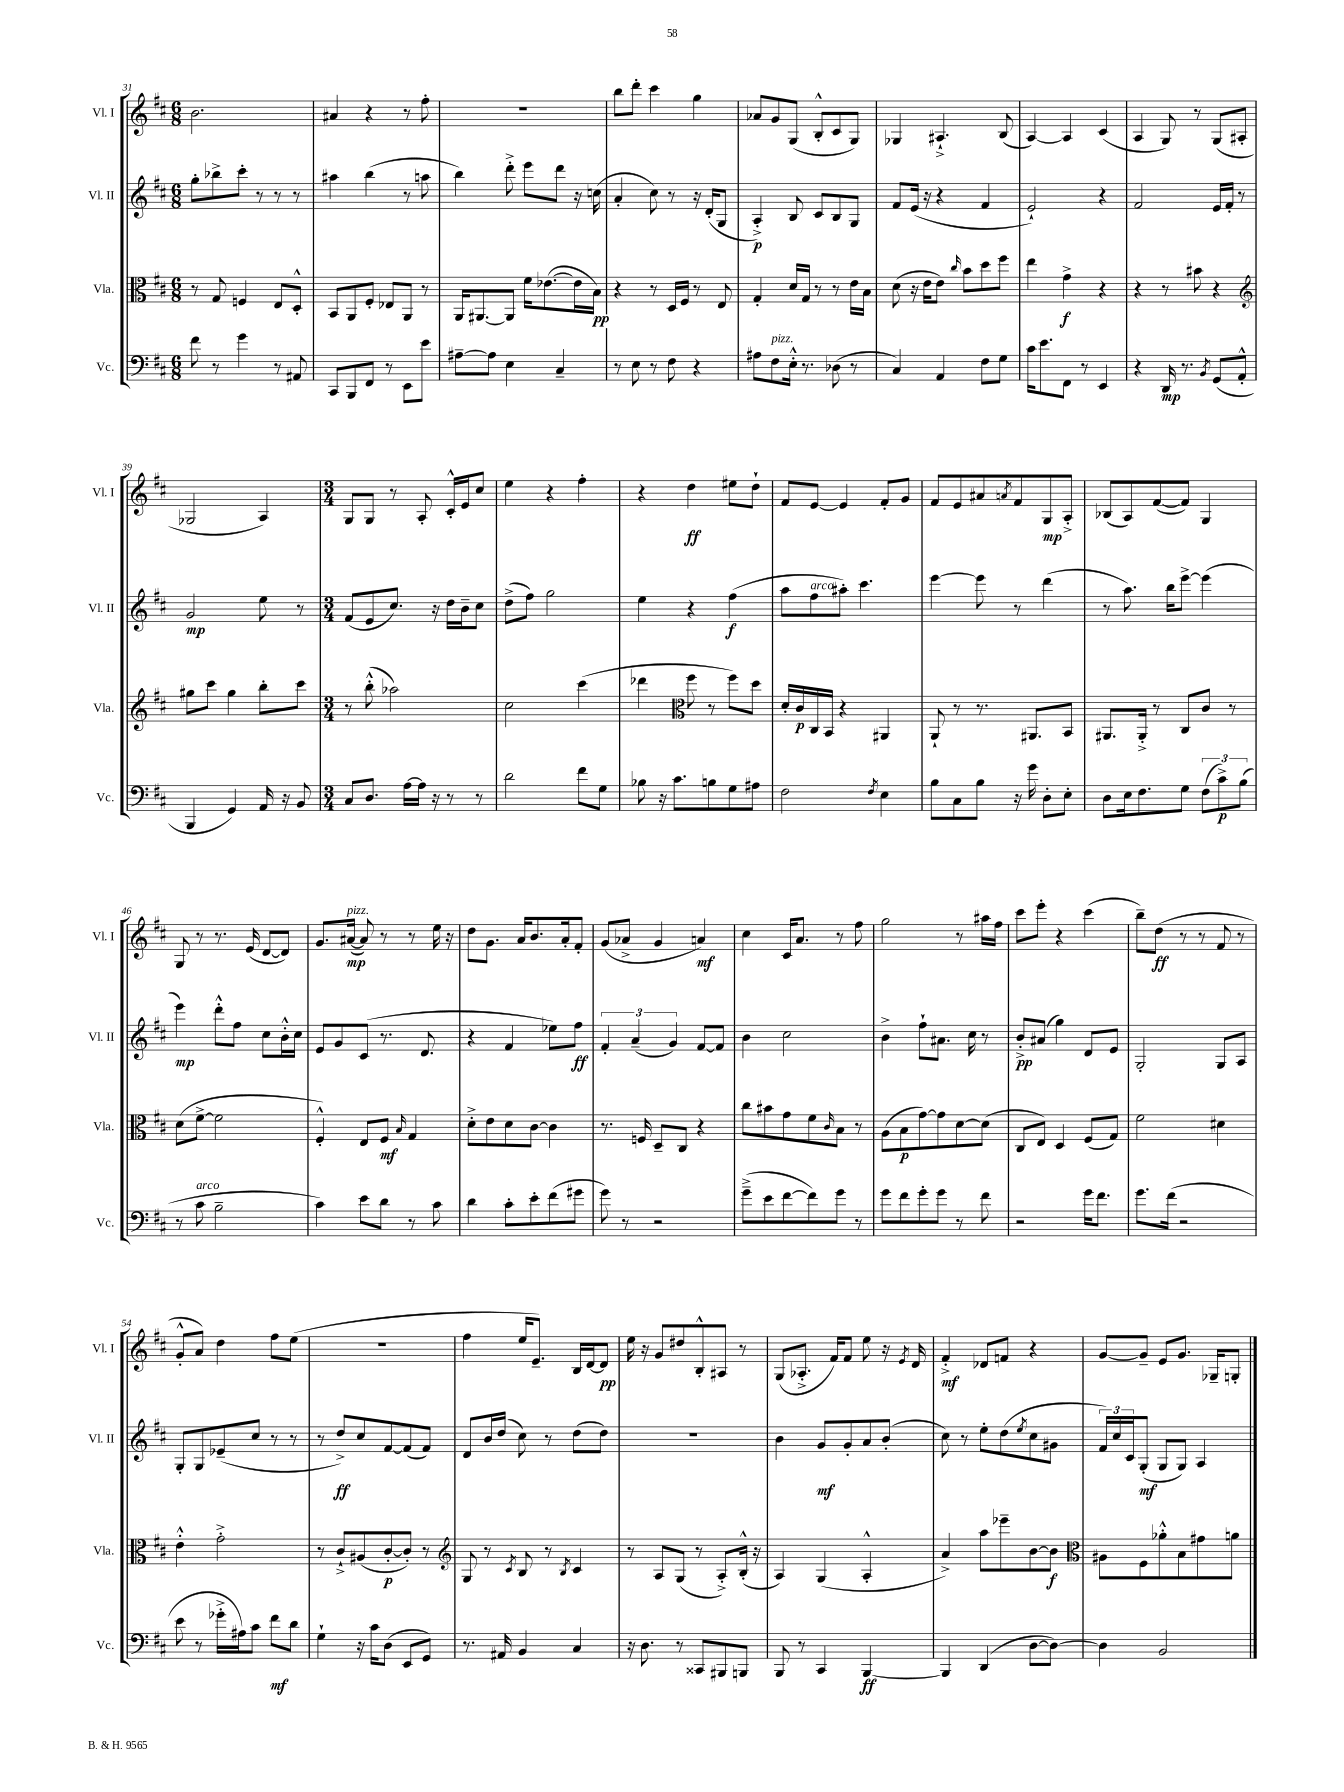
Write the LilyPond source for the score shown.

<<
\new StaffGroup <<
\new Staff = "s0" \with { instrumentName = "Vl. I" shortInstrumentName = "Vl. I" } {
    \clef treble \key d \major \numericTimeSignature \time 6/8
    b'2. |
    ais'4 r4 r8 fis''8-. |
    R2. |
    b''8 d'''8-. cis'''4 g''4 |
    aes'8 g'8 g8( b8-.-^ cis'8 g8) |
    ges4 ais4.-!-> b8( |
    a4~) a4 cis'4( |
    a4 g8) r8 g8( ais8-. |
    ges2 a4) |
    \numericTimeSignature \time 3/4 g8 g8 r8 a8-. cis'16-.-^ e'16 cis''8 |
    e''4 r4 fis''4-. |
    r4 d''4\ff eis''8 d''8-! |
    fis'8 e'8~ e'4 fis'8-. g'8 |
    fis'8 e'8 ais'8 \acciaccatura { a'8 } fis'8 g8\mp a8-.-> |
    bes8( a8) fis'8~( fis'8) g4 |
    g8 r8 r8. e'16( d'8~ d'8) |
    g'8. ais'16~\mp^\markup { \italic "pizz." }( ais'8) r8 r8 e''16 r16 |
    d''8 g'8. a'16 b'8. a'16-. fis'8-. |
    g'8( aes'8-> g'4 a'4\mf) |
    cis''4 cis'16 a'8. r8 fis''8 |
    g''2 r8 ais''16 fis''16 |
    cis'''8 e'''8-. r4 cis'''4( |
    b''8--) d''8\ff( r8 r8 fis'8 r8 |
    g'8-.-^ a'8) d''4 fis''8 e''8( |
    R2. |
    fis''4 e''16 e'8.--) b16 d'16~ d'8\pp |
    e''16 r16 g'8 dis''8 b8-.-^ ais8 r8 |
    g8( aes8.-.-> fis'16) fis'8 e''8 r16 \acciaccatura { e'8 } d'16 |
    fis'4-.->\mf des'8 f'8 r4 |
    g'8~ g'8-- e'8 g'8. ges16-- g8-. \bar "|." |
}
\new Staff = "s1" \with { instrumentName = "Vl. II" shortInstrumentName = "Vl. II" } {
    \clef treble \key d \major \numericTimeSignature \time 6/8
    g''8-. bes''8-> cis'''8-. r8 r8 r8 |
    ais''4 b''4( r8 a''8 |
    b''4) d'''8-.-> e'''8 d'''8 r16 c''16( |
    a'4-. cis''8) r8 r16 d'16-.( g8 |
    a4-.->\p) b8 cis'8 b8 g8 |
    fis'8 e'16( r16 r4 fis'4 |
    e'2-!) r4 |
    fis'2 e'16 fis'16-. r8 |
    g'2\mp e''8 r8 |
    \numericTimeSignature \time 3/4 fis'8( e'8 cis''8.) r16 d''16 b'16-- cis''8 |
    d''8->( fis''8) g''2 |
    e''4 r4 fis''4\f( |
    a''8 fis''8^\markup { \italic "arco" } ais''8-.) cis'''4. |
    e'''4~ e'''8 r8 d'''4( |
    r8 a''8.) b''16 e'''8~-> e'''4( |
    e'''4\mp) d'''8-.-^ fis''8 cis''8 b'16-.-^ cis''16 |
    e'8 g'8 cis'8( r8. d'8. |
    r4 fis'4 ees''8) fis''8\ff |
    \tuplet 3/2 { fis'4-. a'4--( g'4) } fis'8~ fis'8 |
    b'4 cis''2 |
    b'4-> fis''8-! ais'8. cis''16 r8 |
    b'8-.->\pp ais'8( g''4) d'8 e'8 |
    g2-. g8 a8 |
    g8-. g8 ees'8--( cis''8 r8 r8 |
    r8 d''8->\ff) cis''8 fis'8~ fis'8( fis'8) |
    d'8 b'16 d''16( cis''8) r8 d''8( d''8) |
    R2. |
    b'4 g'8\mf g'8-. a'8 b'8-.( |
    cis''8) r8 e''8-. d''8( \acciaccatura { e''8 } cis''8 gis'8 |
    \tuplet 3/2 { fis'16) cis''16 cis'16 } g8-.\mf( g8 g8) a4 \bar "|." |
}
\new Staff = "s2" \with { instrumentName = "Vla." shortInstrumentName = "Vla." } {
    \clef alto \key d \major \numericTimeSignature \time 6/8
    r8 g8 f4 e8 d8-.-^ |
    b,8 a,8 fis8-. ees8 a,8 r8 |
    a,16 ais,8.~ ais,8 fis'16 ees'8.~( ees'16 b16\pp) |
    r4 r8 d16 fis16 r8 e8 |
    g4-. d'16 g16 r8 r8 e'16 b16 |
    d'8( r16 e'16 e'8) \grace { cis''16 } b'8 d''8 fis''8 |
    e''4 g'4->\f r4 |
    r4 r8 bis'8 r4 |
    \clef treble gis''8 cis'''8 gis''4 b''8-. cis'''8 |
    \numericTimeSignature \time 3/4 r8 b''8-.-^( aes''2) |
    cis''2 cis'''4( |
    des'''4 \clef alto fis''8 r8 fis''8) d''8 |
    d'16-. cis'16\p cis16 b,16 r4 ais,4 |
    a,8-! r8 r8. ais,8. b,8 |
    ais,8. ais,16-.-> r8 cis8 cis'8 r8 |
    d'8( fis'8~-> fis'2 |
    fis4-.-^) e8 fis8\mf \grace { b16 } g4 |
    d'8-.-> e'8 d'8 cis'8~ cis'4 |
    r8. f16 d8-- cis8 r4 |
    cis''8 bis'8 g'8 fis'8 \grace { cis'16 } b8 r8 |
    a8( b8\p g'8~) g'8 d'8~ d'8( |
    cis8 e8) d4 fis8( g8) |
    fis'2 dis'4 |
    e'4-.-^ g'2-.-> |
    r8 cis'8-!-> ais8( cis'8~-.\p cis'8-.) r8 |
    \clef treble g8 r8 \acciaccatura { cis'8 } b8 r8 \acciaccatura { b8 } cis'4 |
    r8 a8 g8( r8 a8-.->) b16-.-^( r16 |
    a4) g4( a4-.-^ |
    a'4->) a''8 ees'''8-- b'8~ b'8\f |
    \clef alto ais8 fis8 aes'8-.-^ b8 gis'8 a'8 \bar "|." |
}
\new Staff = "s3" \with { instrumentName = "Vc." shortInstrumentName = "Vc." } {
    \clef bass \key d \major \numericTimeSignature \time 6/8
    fis'8 r8 g'4 r8 ais,8 |
    cis,8 b,,8 fis,8 r8 e,8 e'8 |
    ais8~-- ais8 e4 cis4-- |
    r8 e8 r8 fis8 r4 |
    ais8 fis8^\markup { \italic "pizz." } e16-.-^ r8. des8( r8 |
    cis4) a,4 fis8 g8 |
    cis'16 e'8. fis,8 r8 e,4 |
    r4 d,16\mp r8. \acciaccatura { b,8 } g,8( a,8-.-^ |
    b,,4 g,4) a,16 r16 b,8 |
    \numericTimeSignature \time 3/4 cis8 d8. a16~ a16 r16 r8 r8 |
    d'2 fis'8 g8 |
    bes8 r16 cis'8. b8 g8 ais8 |
    fis2 \acciaccatura { fis8 } e4 |
    b8 cis8 b8 r16 g'16 d8-. e8-. |
    d8 e16 fis8. g8 \tuplet 3/2 { fis8( cis'8->\p) b8( } |
    r8 cis'8^\markup { \italic "arco" } b2-- |
    cis'4) e'8 d'8 r8 cis'8 |
    d'4 cis'8-. e'8-. fis'8( gis'8 |
    g'8) r8 r2 |
    g'8--->( e'8 fis'8~ fis'8) g'8 r8 |
    g'8 fis'8 g'8-. g'8 r8 fis'8 |
    r2 g'16 fis'8. |
    g'8. fis'16( r2 |
    e'8 r8 ges'16-.-> ais16) cis'8 fis'8\mf d'8 |
    g4-! r16 cis'16 d8( e,8 g,8) |
    r8. ais,16 b,4 cis4 |
    r16 d8. r8 cisis,8 bis,,8 b,,8 |
    b,,8 r8 cis,4 b,,4~\ff |
    b,,4 d,4( d8~ d8~) |
    d4 b,2 \bar "|." |
}
>>
>>
\layout { \context { \Score currentBarNumber = #31 } }
